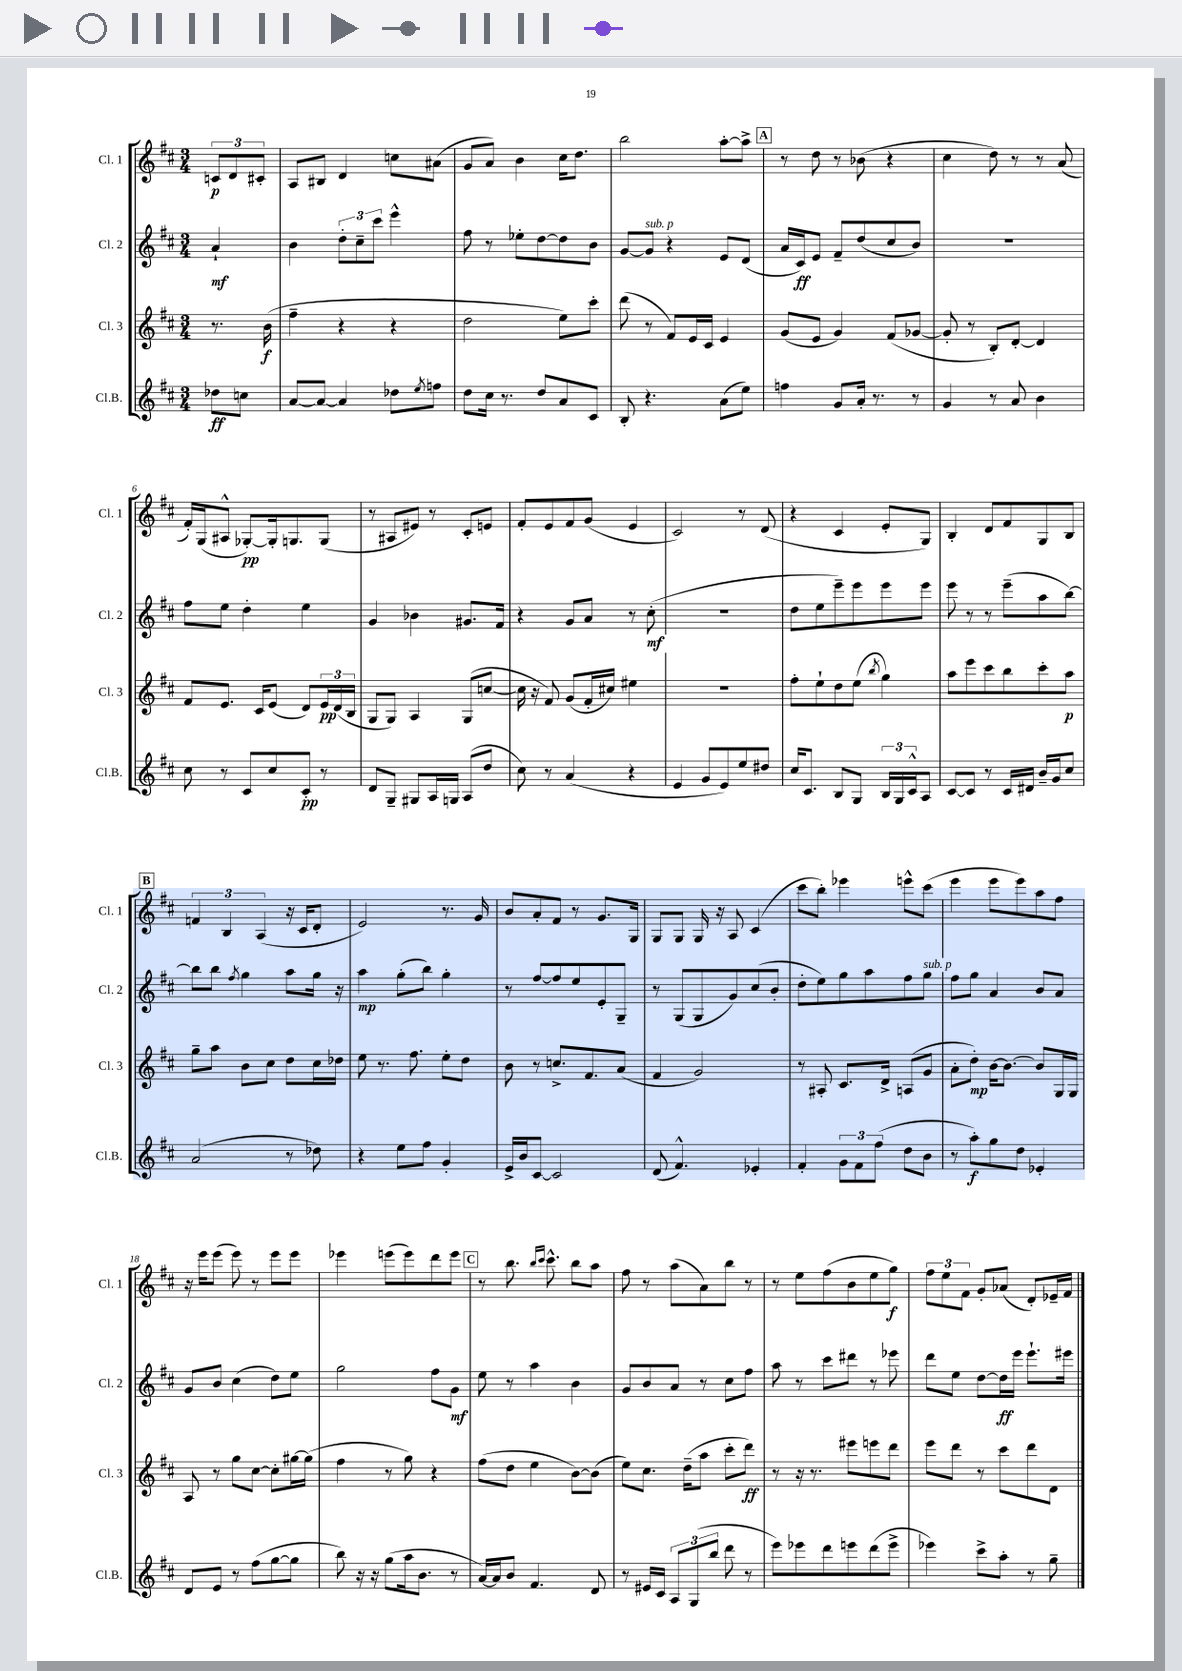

**kern	**kern	**kern	**kern
*staff4	*staff3	*staff2	*staff1
*clefG2	*clefG2	*clefG2	*clefG2
*k[f#c#]	*k[f#c#]	*k[f#c#]	*k[f#c#]
*M3/4	*M3/4	*M3/4	*M3/4
8dd-	8.r	4a`	12c
.	.	.	12d
8cc	.	.	.
.	.	.	12c#'
.	(16b	.	.
=	=	=	=
[8a	4ff#~	4b	8A
8a_	.	.	8B#
4a]	4r	12dd'	4d
.	.	12cc#~	.
.	.	12ccc#	.
8dd-	4r	4eee^^	8cc
8qee	.	.	.
8ff	.	.	(8a#
=	=	=	=
8dd	2dd	8ff#	8g
16cc#	.	8r	8a)
8.r	.	.	.
.	.	8ee-'	4b
8dd	.	[8dd	.
8a	8ee)	8dd]	16cc#
.	.	.	8.dd
8c#	8ccc#'	8b	.
=	=	=	=
8B'	(8ddd	[8g	2bb
4.r	8r	8g]	.
.	8f#)	4r	.
.	16e	.	.
.	16c#	.	.
(8a	4e	8e	[8aa'
8ee)	.	(8d	8aa^]
=	=	=	=
4ff	(8g	16a	8r
.	.	16c#)	.
.	8e	8e	8dd
8g	4g)	8f#~	8r
16a'	.	(8dd	(8b-
8.r	.	.	.
.	(8f#	8cc#	4r
8r	[8g-	8b)	.
=	=	=	=
4g	8g-']	2.r	4cc#
.	8r	.	.
8r	8B')	.	8dd)
8a	[8d'	.	8r
4b	4d]	.	8r
.	.	.	(8a
=	=	=	=
8cc#	8f#	8ff#	16f#')
.	.	.	(16G
8r	8.e	8ee	8A#^^
8c#	.	4dd'	[8G-')
.	16c#	.	.
8cc#	(8e	.	16G-']
.	.	.	8.G
8c#'	8d)	4ee	.
8r	24e	.	(8G
.	(24d	.	.
.	24B	.	.
=	=	=	=
8d	8G	4g	8r
8G~	8G)	.	8A#
8G#	4A	4b-	8e#)
16A	.	.	8r
16G	.	.	.
(8A	(8G	8.g#	8c#'
8dd	[8cc	.	8e
.	.	16f#	.
=	=	=	=
8cc#)	16cc]	4r	8f#'
.	16r	.	.
8r	8f#)	.	8e
(4a	(8g	8g	8f#
.	16f#'	8a	(8g
.	16cc#)	.	.
4r	4ee#	8r	4e
.	.	(8cc#'	.
=	=	=	=
4e	2.r	2.r	2c#)
8g	.	.	.
8e)	.	.	.
8ee	.	.	8r
8dd#	.	.	(8d
=	=	=	=
16cc#	8ff#'	8dd	4r
8.c#	.	.	.
.	8ee`	8ee	.
8B	8dd	8eee~)	4c#
8G	(8ee	8eee	.
.	8qbb	.	.
24B	4gg)	8eee	8e'
24G	.	.	.
24c#^^	.	.	.
8A	.	8eee	8G)
=	=	=	=
[8c#	8aa	8eee	4B'
8c#]	8eee	8r	.
8r	8ccc#	8r	8d
16c#	8bb	(8eee~	8f#
16d#	.	.	.
16b~	8ccc#'	8aa	8G
16g	.	.	.
8cc#	8aa	[8bb)	8B
=	=	=	=
(2a	8gg~	8bb]	6f
.	8aa	8bb	.
.	.	.	6B
.	.	8qff#	.
.	8b	4gg	.
.	.	.	(6A
.	8cc#	.	.
8r	8dd	8aa	16r
.	.	.	16c#
8dd-)	16cc#	16gg	8d'
.	16dd-	16r	.
=	=	=	=
4r	8ee	4aa	2e)
.	8.r	.	.
8ee	.	(8gg'	.
.	8.ff#	.	.
8ff#	.	8bb)	.
4g'	8ee'	4gg'	8.r
.	8dd	.	.
.	.	.	16g
=	=	=	=
16e^	8b	8r	8b
16b	.	.	.
[8c#	8r	[8ff#	8a'
2c#]	8.cc^	8ff#]	8f#
.	.	8ee	8r
.	8.f#	.	.
.	.	8e'	8.g
.	(8a	8G~	.
.	.	.	16G
=	=	=	=
(8d	4f#	8r	8G
4.f#^^)	.	(8G	8G
.	2g)	8G	16G
.	.	.	16r
.	.	8g)	8A
4e-'	.	(8cc#	(4c#
.	.	8b'	.
=	=	=	=
4f#'	8r	8dd'	8ccc#
.	8A#'	8ee)	8bb')
12g	8.c#	8gg	4eee-
12f#	.	.	.
.	.	8aa	.
(12ff#	.	.	.
.	16d^	.	.
8dd	(8A	8ff#	8eee^^
8b	8g	8gg	(8ccc#
=	=	=	=
8r	8a'	8ff#	4eee
8aa')	8dd')	8gg	.
8gg	[16b	4a	8eee
.	8.b_	.	.
8dd	.	.	8eee)
4e-'	8b]	8b	8aa
.	16G	8a	8ff#
.	16G	.	.
=	=	=	=
8d	8A	8g	16r
.	.	.	16eee
8e	8r	8b	(8eee
8r	8gg	(4cc#	8eee)
(8ff#	[8cc#	.	8r
[8gg	8cc#']	8dd)	8eee
8gg]	[16gg#	8ee	8eee
.	(16gg#]	.	.
=	=	=	=
8bb)	4ff#	2gg	4eee-
16r	.	.	.
16r	.	.	.
(8gg	8r	.	(8eee
16aa	8gg)	.	8eee)
8.b	.	.	.
.	4r	8ff#	8ddd
8r	.	8g	8eee
=	=	=	=
[16a)	(8ff#	8ee	8r
16a]	.	.	.
8b	8dd	8r	8.bb
4.f#	4ee	4aa	.
.	.	.	16qqbb
.	.	.	16qqccc#
.	.	.	8.ccc#^^
.	[8b)	4b	8bb
8d	(8b]	.	8aa
=	=	=	=
8r	8ee)	8g	8ff#
16e#	8.cc#	8b	8r
16c#	.	.	.
12A	.	8a	(8aa
.	(16dd~	.	.
(12G	.	.	.
.	8aa	8r	8a)
12bb	.	.	.
8ddd	8ccc#'	8cc#	8bb
8r	8ddd)	8ff#	8r
=	=	=	=
8eee)	8r	8aa	8r
8eee-	16r	8r	8ee
.	8.r	.	.
8ddd	.	8ccc#	(8ff#
8eee	8eee#	8ddd#	8b
(8ddd	8eee	8r	8ee
8eee^	8ddd	8eee-	8gg)
=	=	=	=
4eee-)	8eee	8ddd	12ff#
.	.	.	12ee
.	8ddd	8ee	.
.	.	.	12f#
8ccc#^	8r	[8dd	8g'
8aa'	8ccc#	16dd]	(8a-
.	.	16eee	.
8r	8ddd	8.eee`	8d')
8gg~	8d	.	16e-~
.	.	16eee#	16f#
==	==	==	==
*-	*-	*-	*-
